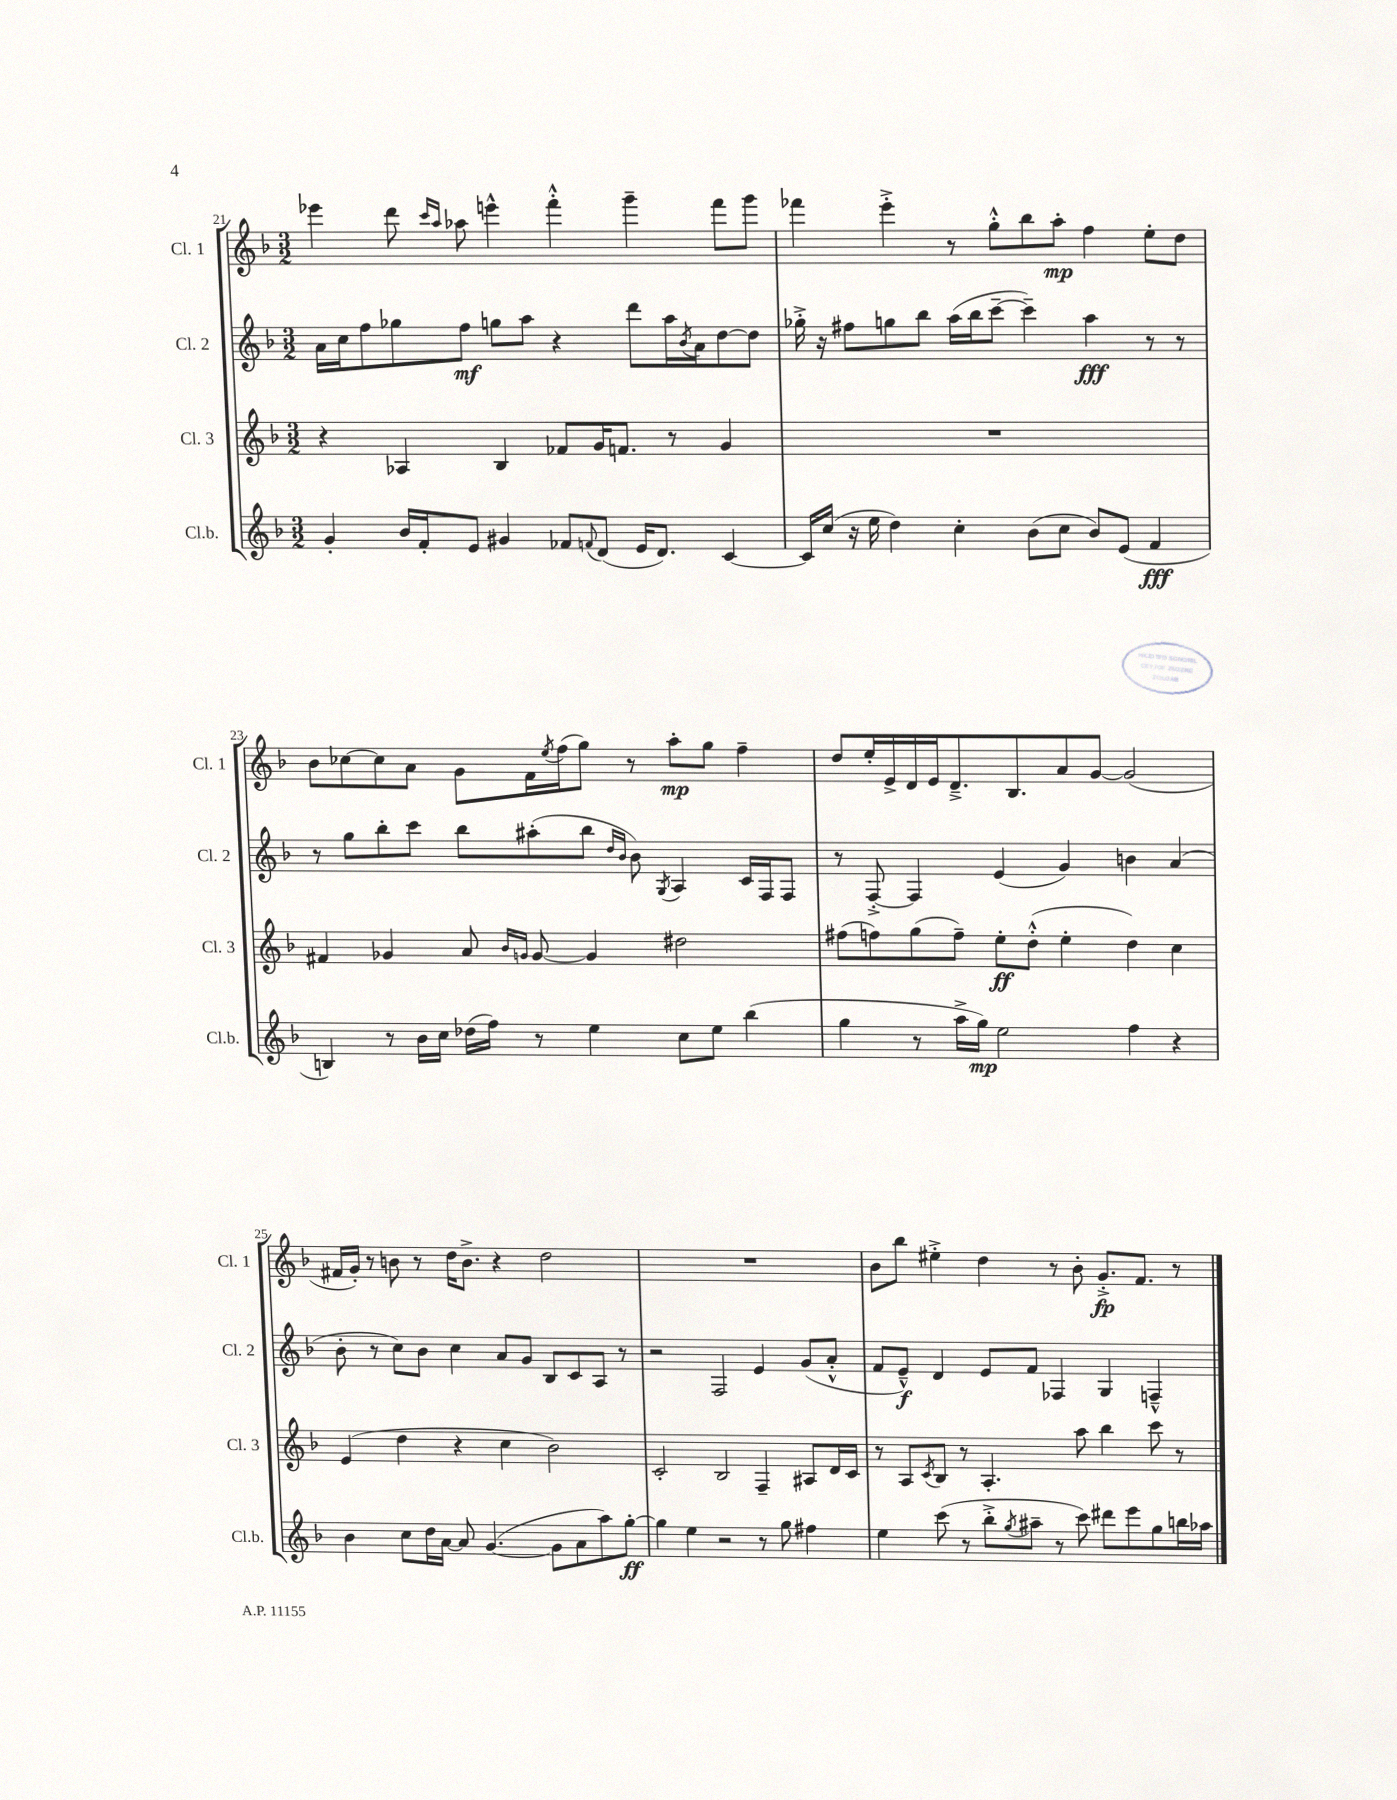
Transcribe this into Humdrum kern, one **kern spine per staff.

**kern	**kern	**kern	**kern
*staff4	*staff3	*staff2	*staff1
*clefG2	*clefG2	*clefG2	*clefG2
*k[b-]	*k[b-]	*k[b-]	*k[b-]
*M3/2	*M3/2	*M3/2	*M3/2
4g'/	4r	16a\LL	4eee-\
.	.	16cc\J	.
.	.	8ff\	.
16b-/LL	4A-/	8gg-\	8ddd\
16f'/J	.	.	.
.	.	.	16qqccc/LL
.	.	.	16qqaa/JJ
8e/J	.	8ff\J	8aa-\
4g#/	4B-/	8gg\L	4eee^^\
.	.	8aa\J	.
8f-/L	8f-/L	4r	4fff'^^\
8qqf/	.	.	.
(8d/J	16g/K	.	.
.	8.f/J	.	.
16e/LK	.	8ddd\L	4ggg~\
8.d/J)	.	.	.
.	8r	16aa\L	.
.	.	8qb-/	.
.	.	16a\J	.
[4c/	4g/	[8dd\	8fff\L
.	.	8dd\]J	8ggg\J
=	=	=	=
16c/]LL	1.r	16gg-'^\	4fff-\
(16cc/JJ	.	16r	.
16r	.	8ff#\L	.
16ee\	.	.	.
4dd\)	.	8gg\	4eee'^\
.	.	8bb-\J	.
4cc'\	.	(16aa\LL	8r
.	.	16bb-\J	.
.	.	[8ccc~\J	8gg'^^\L
(8b-\L	.	4ccc~\])	8bb-\
8cc\J	.	.	8aa'\J
8b-/L)	.	4aa\	4ff\
(8e/J	.	.	.
4f/	.	8r	8ee'\L
.	.	8r	8dd\J
=	=	=	=
4B/)	4f#/	8r	8b-\L
.	.	8gg\L	[8cc-\
8r	4g-/	8bb-'\	8cc-\]
16b-\LL	.	8ccc\J	8a\J
16cc\JJ	.	.	.
(16dd-\LL	8a/	8bb-\L	8g\L
16ff\JJ)	.	.	.
.	16qqb-/LL	.	.
.	16qqg/JJ	.	.
8r	[8g/	(8aa#'\	16f\L
.	.	.	8qee/
.	.	.	(16ff\J
4ee\	4g/]	8bb-\J	8gg\J)
.	.	16qqdd/LL	.
.	.	16qqb-/JJ	.
.	.	8b-\)	8r
.	.	8qG/	.
8cc\L	2dd#\	4A/	8aa'\L
8ee\J	.	.	8gg\J
(4bb-\	.	16c/LL	4ff~\
.	.	16F/J	.
.	.	8F/J	.
=	=	=	=
4gg\	(8ff#\L	8r	8dd/L
.	8ff\)	[8F'^/	16ee'/L
.	.	.	16e^/
8r	(8gg\	4F/]	16d/
.	.	.	16e/J
16aa^\LL	8ff~\J)	.	8.d~^/
16gg\JJ)	.	.	.
2ee\	8ee'\L	(4e/	.
.	.	.	8.B-/
.	(8dd'^^\J	.	.
.	4ee'\	4g/)	8a/
.	.	.	[8g/J
4ff\	4dd\)	4b\	(2g/]
4r	4cc\	(4a/	.
=	=	=	=
4b-\	(4e/	8b-'\	16f#/LL
.	.	.	16g'/JJ)
.	.	8r	8r
8cc\L	4dd\	8cc\L)	8b\
16dd\L	.	8b-\J	8r
[16a\JJ	.	.	.
8a/]	4r	4cc\	16dd\LK
.	.	.	8.b^\J
([4.g/	.	.	.
.	4cc\	8a/L	4r
.	.	8g/J	.
8g\]L	2b-\)	8B-/L	2dd\
8a\	.	8c/	.
8aa\)	.	8A/J	.
[8gg'\J	.	8r	.
=	=	=	=
4gg\]	2c'/	2r	1.r
4ee\	.	.	.
2r	2B-/	2F/	.
8r	4F~/	4e/	.
8gg\	.	.	.
4ff#\	8A#/L	(8g/L	.
.	16d/L	8a'^^/J	.
.	16c/JJ	.	.
=	=	=	=
4ee\	8r	8f/L	8b-\L
.	8A/L	8e~^^/J)	8bb-\J
.	8qc/	.	.
(8ccc\	8B-/J	4d/	4ee#'^\
8r	8r	.	.
8bb-'^\L	4.A'/	8e/L	4dd\
8qgg/	.	.	.
8aa#~\J	.	8f/J	.
8r	.	4F-/	8r
8ccc\)	8aa\	.	8b-'\
8ddd#\L	4bb-\	4G/	8.g'^/L
8eee\	.	.	.
.	.	.	8.f/J
8gg\	8ccc\	4F~^^/	.
16bb\L	8r	.	8r
16aa-\JJ	.	.	.
==	==	==	==
*-	*-	*-	*-
